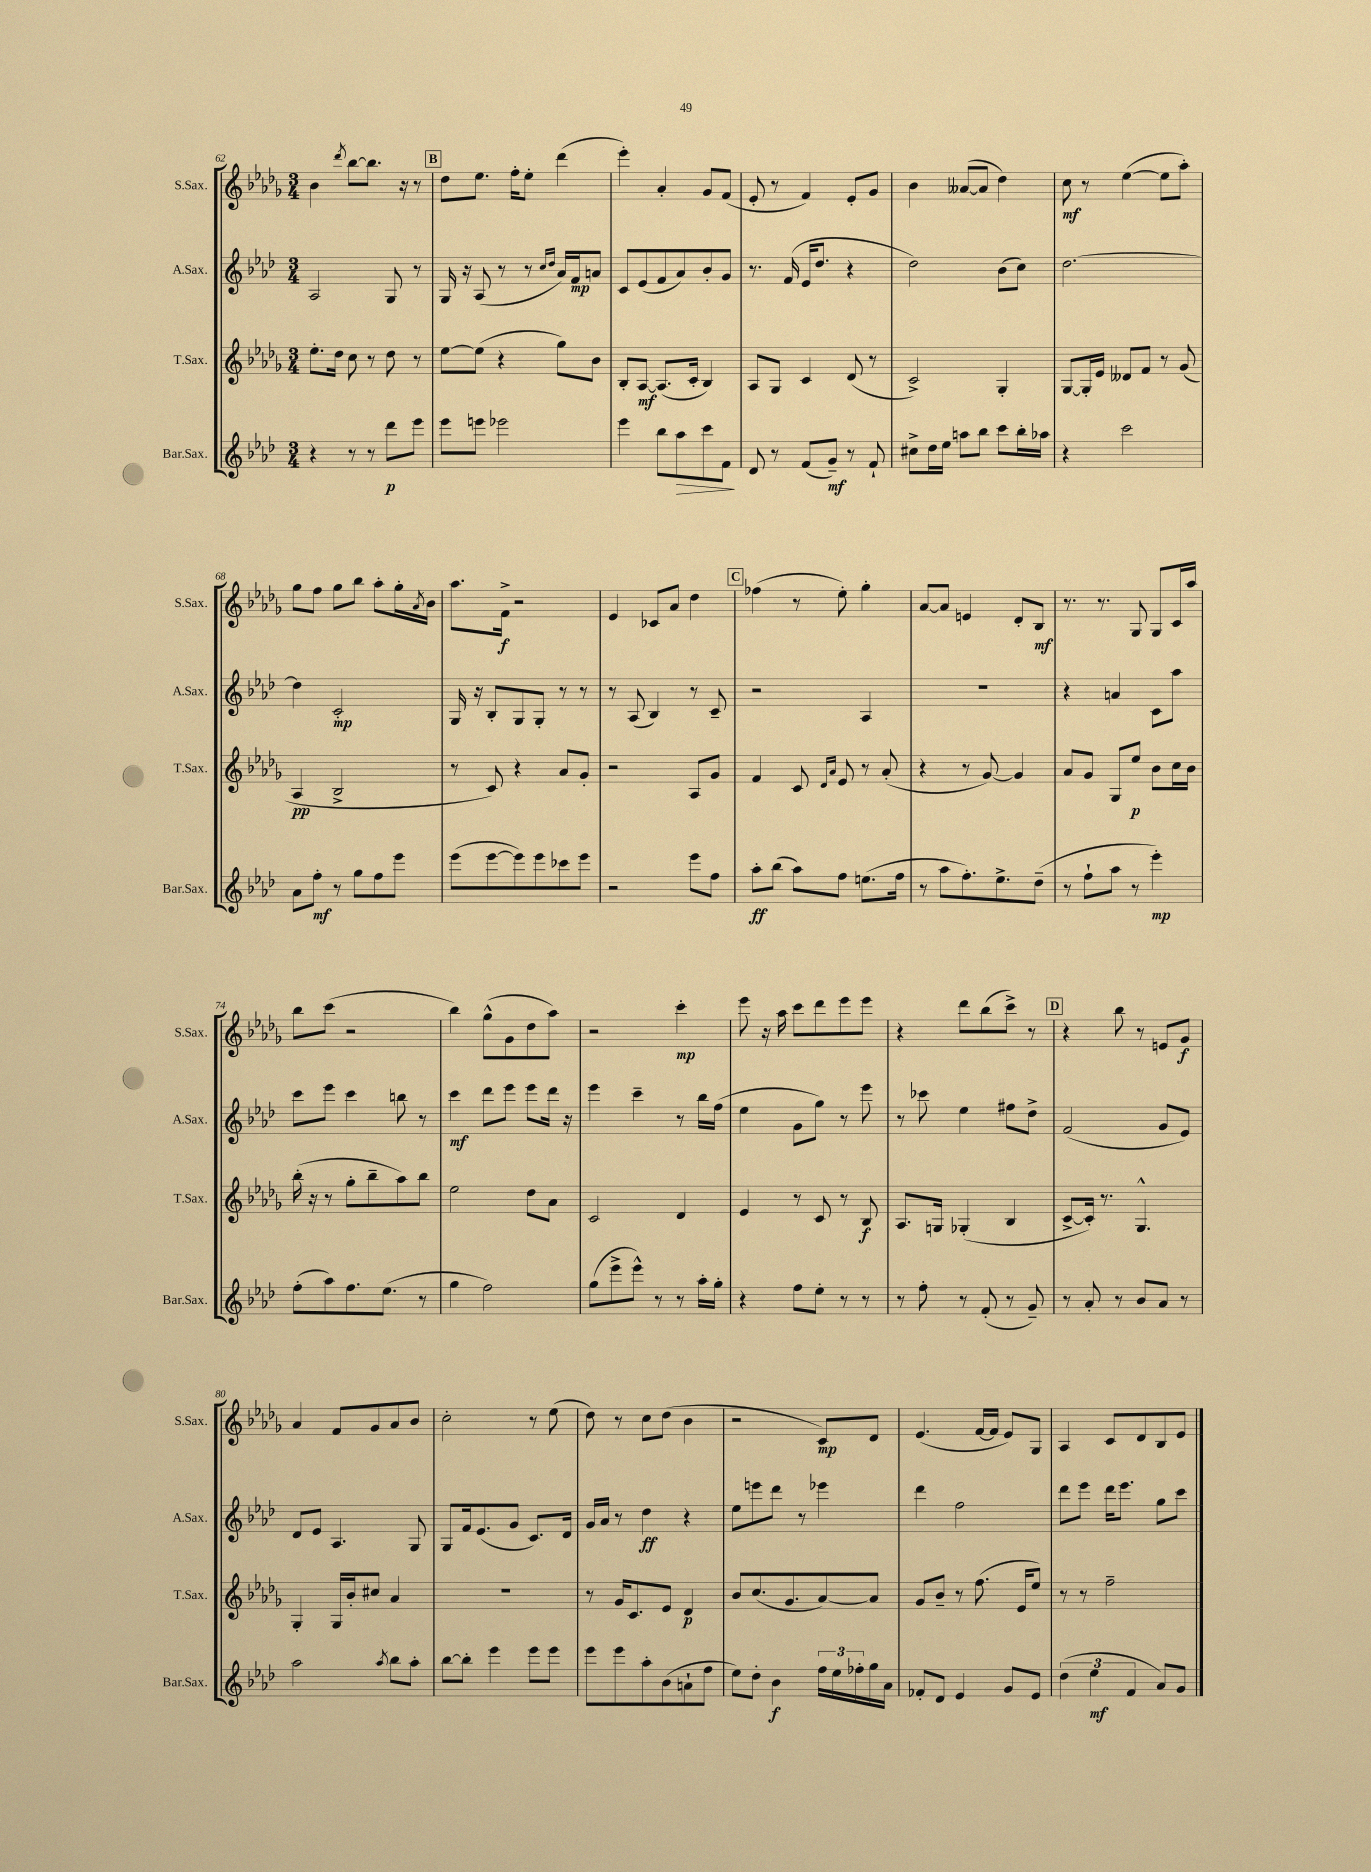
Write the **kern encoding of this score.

**kern	**dynam	**kern	**dynam	**kern	**dynam	**kern	**dynam
*part4	*part4	*part3	*part3	*part2	*part2	*part1	*part1
*staff4	*staff4	*staff3	*staff3	*staff2	*staff2	*staff1	*staff1
*I"Bar.Sax.	*	*I"T.Sax.	*	*I"A.Sax.	*	*I"S.Sax.	*
*I'Bar.Sax.	*	*I'T.Sax.	*	*I'A.Sax.	*	*I'S.Sax.	*
*clefG2	*	*clefG2	*	*clefG2	*	*clefG2	*
*k[b-e-a-d-]	*	*k[b-e-a-d-g-]	*	*k[b-e-a-d-]	*	*k[b-e-a-d-g-]	*
*M3/4	*	*M3/4	*	*M3/4	*	*M3/4	*
=62	=62	=62	=62	=62	=62	=62	=62
4r	.	8.ee-'\L	.	2A-/	.	4b-\	.
.	.	16dd-\Jk	.	.	.	.	.
.	.	.	.	.	.	8qddd-/	.
8r	.	8cc\	.	.	.	[8bb-\L	.
8r	.	8r	.	.	.	8.bb-\J]	.
8ddd-\L	p	8dd-\	.	8G/	.	.	.
.	.	.	.	.	.	16r	.
8eee-\J	.	8r	.	8r	.	8r	.
!!LO:REH:place=s1:t=B
=63	=63	=63	=63	=63	=63	=63	=63
8eee-\L	.	[8ee-\L	.	16G/	.	8dd-\L	.
.	.	.	.	16r	.	.	.
8eeen\J	.	(8ee-\J]	.	(8A-/	.	8.ee-\J	.
2eee-X\	.	4r	.	8r	.	.	.
.	.	.	.	.	.	16ff'\KL	.
.	.	.	.	8r	.	8ee-'\J	.
.	.	.	.	16qqcc/LL	.	.	.
.	.	.	.	16qqdd-/JJ	.	.	.
.	.	8gg-\L)	.	16a-/LL)	.	(4ddd-\	.
.	.	.	.	16f/J	mp	.	.
.	.	8b-\J	.	8an/J	.	.	.
=64	=64	=64	=64	=64	=64	=64	=64
4eee-\	.	8B-'/L	.	8c/L	.	4eee-'\)	.
.	.	[8A-/J	mf	(8e-/	.	.	.
8bb-\L	.	(8.A-/L]	.	8f/	.	4a-'/	.
!	!LO:HP:b	!	!	!	!	!	!
8aa-\	>	.	.	8a-/)	.	.	.
.	.	16c'/Jk	.	.	.	.	.
8ccc\	.	4B-/)	.	8b-'/	.	8g-/L	.
8f\J	.	.	.	8g/J	.	(8f/J	.
.	]	.	.	.	.	.	.
=65	=65	=65	=65	=65	=65	=65	=65
8d-/	.	8A-/L	.	8.r	.	8e-'/	.
8r	.	8G-/J	.	.	.	8r	.
.	.	.	.	(16f/	.	.	.
(8f/L	.	4c/	.	16e-/KL	.	4f/)	.
.	.	.	.	8.dd-/J	.	.	.
8g~/J)	mf	.	.	.	.	.	.
8r	.	(8d-/	.	4r	.	8e-'/L	.
8f`/	.	8r	.	.	.	8g-/J	.
=66	=66	=66	=66	=66	=66	=66	=66
8cc#X^\L	.	2c^/)	.	2dd-\)	.	4b-\	.
16dd-\L	.	.	.	.	.	.	.
16ee-\JJ	.	.	.	.	.	.	.
8aan\L	.	.	.	.	.	([8a--X/L	.
8bb-\J	.	.	.	.	.	8a--/J]	.
8ccc\L	.	4G-'/	.	(8b-\L	.	4dd-\)	.
16bb-'\L	.	.	.	8cc\J)	.	.	.
16aa-X\JJ	.	.	.	.	.	.	.
=67	=67	=67	=67	=67	=67	=67	=67
4r	.	[8G-/L	.	[2.dd-\	.	8cc\	mf
.	.	16G-'/L]	.	.	.	8r	.
.	.	16e-/JJ	.	.	.	.	.
2ccc\	.	8d--X/L	.	.	.	([4ee-\	.
.	.	8f/J	.	.	.	.	.
.	.	8r	.	.	.	8ee-\L]	.
.	.	(8g-/	.	.	.	8aa-'\J)	.
!!LO:LB:g=z
=68	=68	=68	=68	=68	=68	=68	=68
8a-\L	.	4A-/	pp	4dd-\]	.	8gg-\L	.
8ff'\J	mf	.	.	.	.	8ff\J	.
8r	.	2B-^/	.	2c'/	mp	8gg-\L	.
8gg\L	.	.	.	.	.	8bb-\J	.
8ff\	.	.	.	.	.	8aa-'\L	.
8eee-\J	.	.	.	.	.	16gg-'\L	.
.	.	.	.	.	.	8qa-/	.
.	.	.	.	.	.	16b-\JJ	.
=69	=69	=69	=69	=69	=69	=69	=69
(8eee-\L	.	8r	.	16G/	.	8.aa-\L	.
.	.	.	.	16r	.	.	.
[8eee-\	.	8c/)	.	8B-'/L	.	.	.
.	.	.	.	.	.	16f^\Jk	f
8eee-\])	.	4r	.	8G/	.	2r	.
8eee-\	.	.	.	8G'/J	.	.	.
8ccc-X\	.	8a-/L	.	8r	.	.	.
8eee-\J	.	8g-'/J	.	8r	.	.	.
=70	=70	=70	=70	=70	=70	=70	=70
2r	.	2r	.	8r	.	4e-/	.
.	.	.	.	(8A-/	.	.	.
.	.	.	.	4B-/)	.	8c-X/L	.
.	.	.	.	.	.	8a-/J	.
8eee-\L	.	8A-/L	.	8r	.	4dd-\	.
8ff\J	.	8g-/J	.	8c~/	.	.	.
!!LO:REH:place=s1:t=C
=71	=71	=71	=71	=71	=71	=71	=71
8aa-'\L	ff	4f/	.	2r	.	(4ff-X\	.
(8bb-\J	.	.	.	.	.	.	.
8aa-\L)	.	8c/	.	.	.	8r	.
.	.	16qqd-/LL	.	.	.	.	.
.	.	16qqa-/JJ	.	.	.	.	.
8ff\J	.	8e-/	.	.	.	8ee-'\)	.
(8.een\L	.	8r	.	4A-/	.	4gg-'\	.
.	.	(8a-'/	.	.	.	.	.
16ff\Jk	.	.	.	.	.	.	.
=72	=72	=72	=72	=72	=72	=72	=72
8r	.	4r	.	2.r	.	[8a-/L	.
8aa-\L	.	.	.	.	.	8a-/J]	.
8.ff'\)	.	8r	.	.	.	4en/	.
.	.	[8g-/)	.	.	.	.	.
8.ee-^\	.	.	.	.	.	.	.
.	.	4g-/]	.	.	.	8d-'/L	.
(8dd-~\J	.	.	.	.	.	8B-/J	mf
=73	=73	=73	=73	=73	=73	=73	=73
8r	.	8a-/L	.	4r	.	8.r	.
8ff`\L	.	8g-/J	.	.	.	.	.
.	.	.	.	.	.	8.r	.
8aa-\J	.	8G-/L	.	4an/	.	.	.
8r	.	8ee-/J	p	.	.	8G-/	.
4eee-'\)	mp	8b-\L	.	8c\L	.	8G-/L	.
.	.	16cc\L	.	8aa-\J	.	16c/L	.
.	.	16b-\JJ	.	.	.	16aa-/JJ	.
!!LO:LB:g=z
=74	=74	=74	=74	=74	=74	=74	=74
(8ff'\L	.	(16bb-'\	.	8ccc\L	.	8bb-\L	.
.	.	16r	.	.	.	.	.
8aa-\)	.	8r	.	8eee-\J	.	(8ccc\J	.
8.ff\	.	8gg-'\L	.	4ccc\	.	2r	.
.	.	8bb-~\	.	.	.	.	.
(8.ee-\J	.	.	.	.	.	.	.
.	.	8aa-\)	.	8bbn\	.	.	.
8r	.	8bb-\J	.	8r	.	.	.
=75	=75	=75	=75	=75	=75	=75	=75
4gg\	.	2ee-\	.	4ccc\	mf	4bb-\)	.
2ff\)	.	.	.	8ddd-\L	.	(8gg-^^\L	.
.	.	.	.	8eee-\J	.	8g-\	.
.	.	8dd-\L	.	8eee-\L	.	8dd-\	.
.	.	8a-\J	.	16ddd-\Jk	.	8aa-\J)	.
.	.	.	.	16r	.	.	.
=76	=76	=76	=76	=76	=76	=76	=76
(8gg\L	.	2c/	.	4eee-\	.	2r	.
8eee-^\	.	.	.	.	.	.	.
8eee-^^\J)	.	.	.	4ccc~\	.	.	.
8r	.	.	.	.	.	.	.
8r	.	4d-/	.	8r	.	4ccc'\	mp
16aa-'\LL	.	.	.	16bb-\LL	.	.	.
16gg'\JJ	.	.	.	(16ff\JJ	.	.	.
=77	=77	=77	=77	=77	=77	=77	=77
4r	.	4e-/	.	4ee-\	.	8eee-\	.
.	.	.	.	.	.	16r	.
.	.	.	.	.	.	16aa-\	.
8ff\L	.	8r	.	8g\L	.	8ccc\L	.
8ee-'\J	.	8c/	.	8gg\J)	.	8ddd-\	.
8r	.	8r	.	8r	.	8eee-\	.
8r	.	8B-/	f	8eee-\	.	8eee-\J	.
=78	=78	=78	=78	=78	=78	=78	=78
8r	.	8.A-/L	.	8r	.	4r	.
8ff'\	.	.	.	8ccc-X\	.	.	.
.	.	16Gn/Jk	.	.	.	.	.
8r	.	(4G-X'/	.	4ee-\	.	8ddd-\L	.
(8f'/	.	.	.	.	.	(8bb-\	.
8r	.	4B-/	.	8ff#X\L	.	8ccc^\J)	.
8g~/)	.	.	.	8dd-^\J	.	8r	.
!!LO:REH:place=s1:t=D
=79	=79	=79	=79	=79	=79	=79	=79
8r	.	[8c^/L	.	(2f/	.	4r	.
8a-'/	.	16c'/Jk])	.	.	.	.	.
.	.	8.r	.	.	.	.	.
8r	.	.	.	.	.	8bb-\	.
8b-/L	.	4.G-^^/	.	.	.	8r	.
8a-/J	.	.	.	8g/L	.	8en/L	.
8r	.	.	.	8e-/J)	.	8g-/J	f
!!LO:LB:g=z
=80	=80	=80	=80	=80	=80	=80	=80
2aa-\	.	4G-'/	.	8d-/L	.	4a-/	.
.	.	.	.	8e-/J	.	.	.
.	.	16G-/LL	.	4.A-/	.	8f/L	.
.	.	16b-'/J	.	.	.	.	.
.	.	8cc#X/J	.	.	.	8g-/	.
8qaa-/	.	.	.	.	.	.	.
8bb-\L	.	4a-/	.	.	.	8a-/	.
8aa-'\J	.	.	.	8G/	.	8b-/J	.
=81	=81	=81	=81	=81	=81	=81	=81
[8bb-\L	.	2.r	.	8G/L	.	2cc'\	.
8bb-'\J]	.	.	.	16f/k	.	.	.
.	.	.	.	(8.e-/	.	.	.
4eee-\	.	.	.	.	.	.	.
.	.	.	.	8g/J	.	.	.
8eee-\L	.	.	.	8.c/L)	.	8r	.
8eee-\J	.	.	.	.	.	(8ee-\	.
.	.	.	.	16d-/Jk	.	.	.
=82	=82	=82	=82	=82	=82	=82	=82
8eee-\L	.	8r	.	16g/LL	.	8dd-\)	.
.	.	.	.	16a-/JJ	.	.	.
8eee-\	.	16g-/KL	.	8r	.	8r	.
.	.	8.c/	.	.	.	.	.
8aa-'\	.	.	.	4dd-\	ff	8cc\L	.
(8b-\	.	8e-/J	.	.	.	(8dd-\J	.
8an`\	.	4d-/	p	4r	.	4b-\	.
8ff\J	.	.	.	.	.	.	.
=83	=83	=83	=83	=83	=83	=83	=83
8ee-\L)	.	8b-/L	.	8ee-\L	.	2r	.
8dd-'\J	.	(8.cc/	.	8eeen\	.	.	.
4b-\	f	.	.	8ddd-\J	.	.	.
.	.	8.g-/	.	.	.	.	.
.	.	.	.	8r	.	.	.
24ff\LL	.	[8a-/)	.	4eee-X\	.	8c/L)	mp
24ee-\	.	.	.	.	.	.	.
24ff-X'\	.	.	.	.	.	.	.
16gg\	.	8a-/J]	.	.	.	8d-/J	.
16a-\JJ	.	.	.	.	.	.	.
=84	=84	=84	=84	=84	=84	=84	=84
8f-X'/L	.	8g-/L	.	4ddd-\	.	(4.e-/	.
8d-/J	.	8b-~/J	.	.	.	.	.
4e-/	.	8r	.	2ff\	.	.	.
.	.	(8.ff\	.	.	.	[16f/LL	.
.	.	.	.	.	.	16f/JJ]	.
8g/L	.	.	.	.	.	8e-/L)	.
.	.	16e-/KL	.	.	.	.	.
8e-/J	.	8ee-/J)	.	.	.	8G-/J	.
=85	=85	=85	=85	=85	=85	=85	=85
(6dd-\	.	8r	.	8ddd-\L	.	4A-/	.
.	.	8r	.	8eee-\J	.	.	.
6ee-\	mf	.	.	.	.	.	.
.	.	2ff~\	.	16ddd-\KL	.	8c/L	.
.	.	.	.	8.eee-\J	.	.	.
6f/	.	.	.	.	.	.	.
.	.	.	.	.	.	8d-/	.
8a-/L)	.	.	.	8gg\L	.	8B-/	.
8g/J	.	.	.	8ccc\J	.	8e-/J	.
==	==	==	==	==	==	==	==
*-	*-	*-	*-	*-	*-	*-	*-
